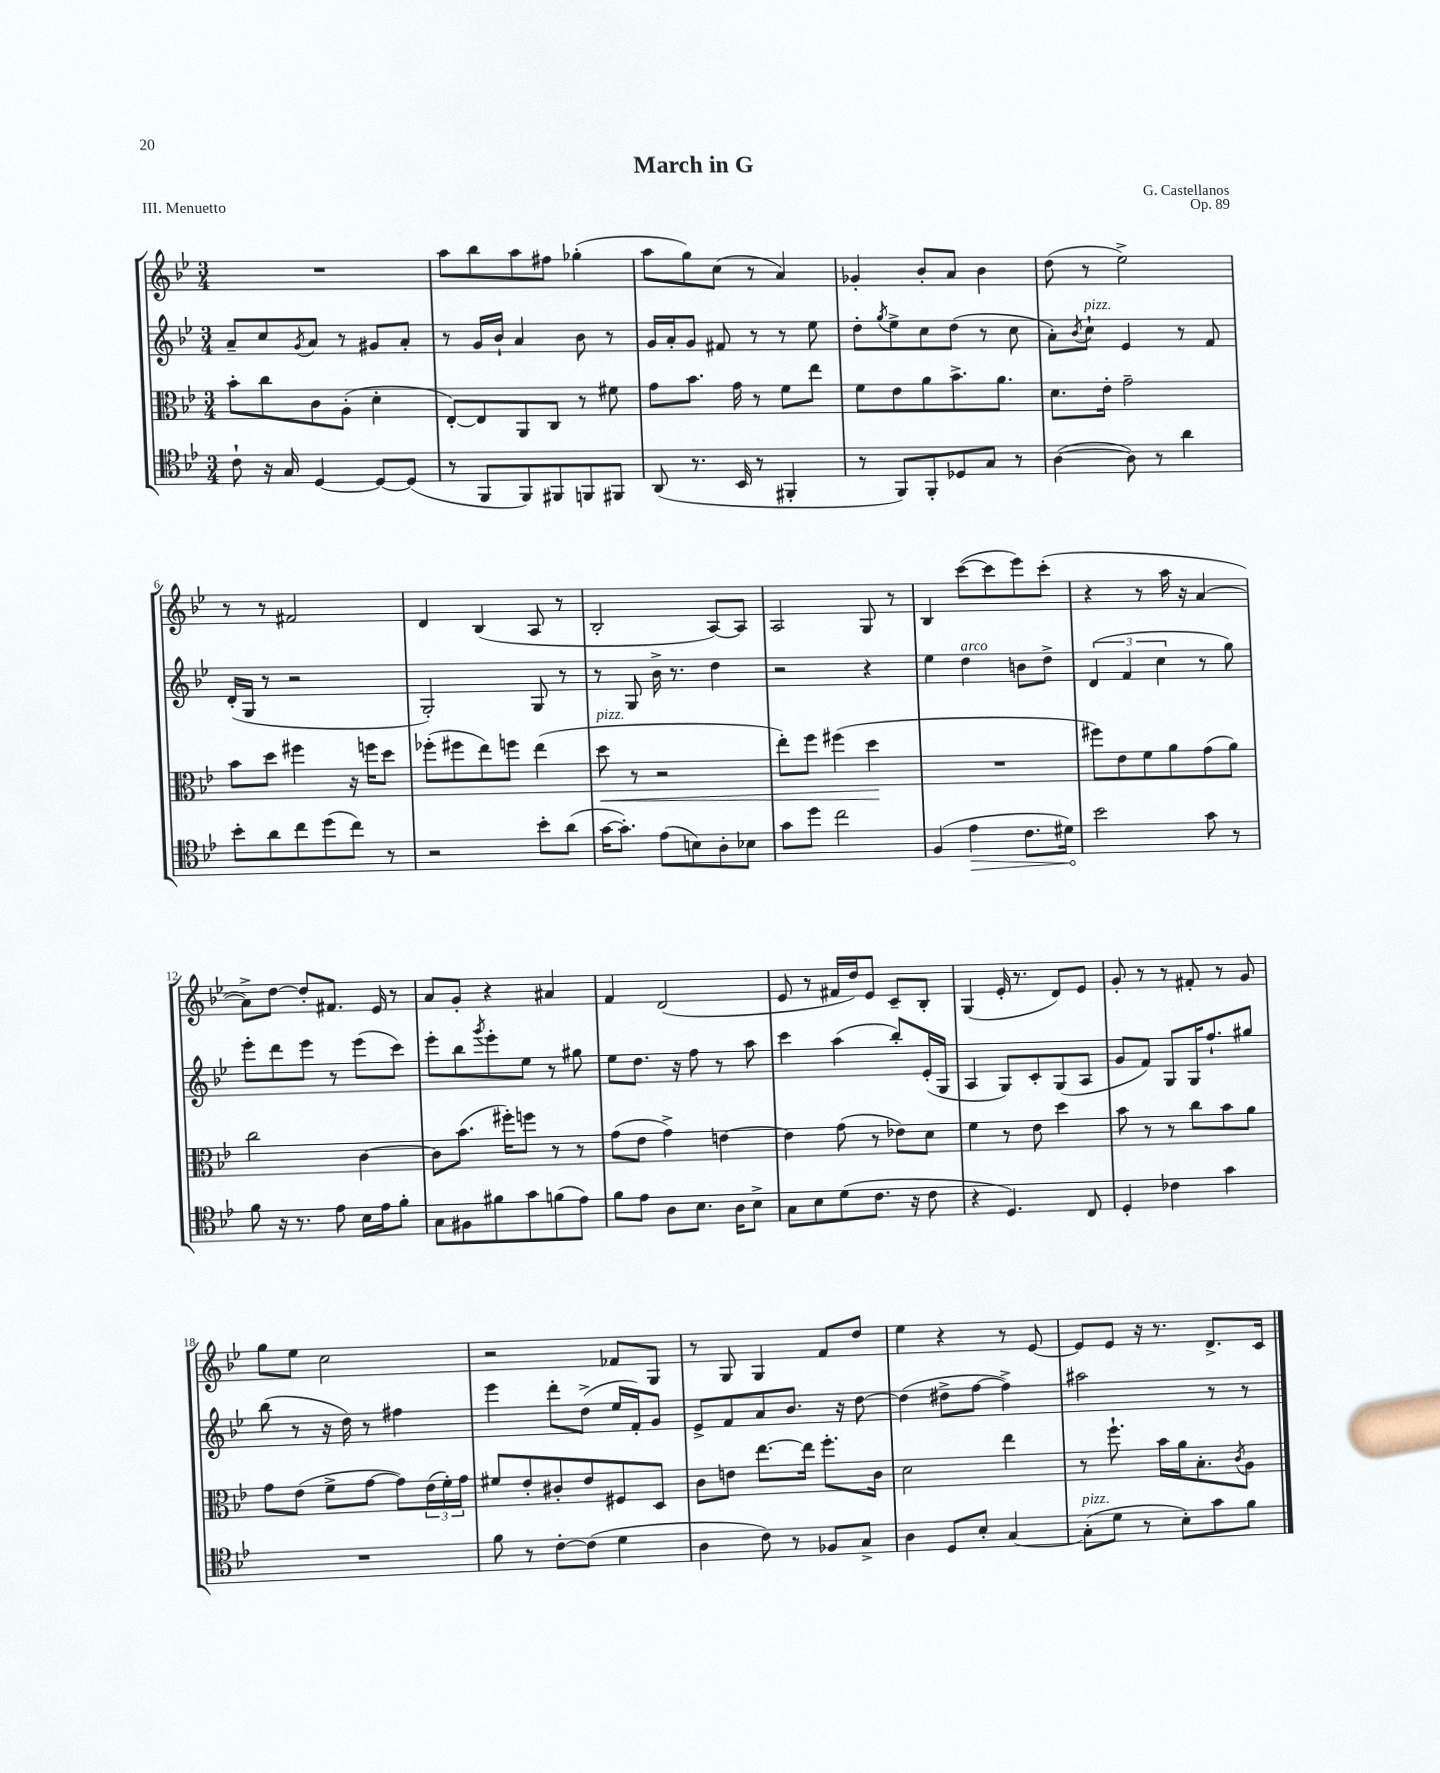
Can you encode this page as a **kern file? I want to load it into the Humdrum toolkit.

**kern	**kern	**kern	**kern
*staff4	*staff3	*staff2	*staff1
*clefC4	*clefC3	*clefG2	*clefG2
*k[b-e-]	*k[b-e-]	*k[b-e-]	*k[b-e-]
*M3/4	*M3/4	*M3/4	*M3/4
8c`\	8b-'\L	8a~/L	2.r
16r	8cc\	8cc/	.
16G/	.	.	.
.	.	8qg/	.
[4D/	8c\	8a/J	.
.	(8A'\J	8r	.
8D/_L	4d'\	8g#/L	.
(8D/]J	.	8a'/J	.
=	=	=	=
8r	[8E-'/L)	8r	8aa\L
8FF/L	8E-/]	16g/LL	8bb-\
.	.	16b-`/JJ	.
8FF/)	8AA/	4a/	8aa\
8FF#/	8C/J	.	8ff#\J
8FF/	8r	8b-\	(4gg-'\
8FF#/J	8f#\	8r	.
=	=	=	=
(8AA/	8g\L	16g/LL	8aa\L
.	.	16a'/J	.
8.r	8.b-\J	8g/J	8gg\)
.	.	8f#/	(8cc\J
16BB-/	16g\	.	.
8r	8r	8r	8r
4FF#'/	8f\L	8r	4a/)
.	8ee-\J	8ee-\	.
=	=	=	=
8r	8f\L	8dd'\L	4g-'/
.	.	8qgg/	.
8FF/L)	8e-\	8ee-^\	.
8FF'/	8a\	8cc\	8b-'/L
8D-/	8.b-^\	(8dd\J	8a/J
8G/J	.	8r	4b-\
.	8.a\J	.	.
8r	.	8cc\	.
=	=	=	=
([4A\	8.d\L	8a'\L)	(8dd\
.	.	8qb-/	.
.	.	8cc`\J	8r
.	16e-'\Jk	.	.
8A\])	2g~\	4e-/	2ee-^\)
8r	.	.	.
4a\	.	8r	.
.	.	8f/	.
=	=	=	=
8b-'\L	8b-\L	(16d'/LL	8r
.	.	16G/JJ	.
8a\	8dd\J	8r	8r
8cc\	4ff#\	2r	2f#/
(8dd\	.	.	.
8cc\J)	16r	.	.
.	16ff\LK	.	.
8r	8dd\J	.	.
=	=	=	=
2r	(8ff-'\L	2G'/)	4d/
.	8ff#\	.	.
.	8ee-\)	.	(4B-/
.	8ff\J	.	.
8b-'\L	(4ee-\	8G/	8A/
(8a\J	.	8r	8r
=	=	=	=
[16g\LK	8dd\	8r	2B-'/
8.g'\]J)	.	.	.
.	8r	8G/	.
(8e-\L	2r	16b-^\	.
.	.	8.r	.
8B\)	.	.	.
8A'\	.	4dd\	[8A/L)
8B-\J	.	.	8A/]J
=	=	=	=
8g\L	8ee-'\L)	2r	2A/
8dd\J	8ff\J	.	.
2cc\	(4ff#\	.	.
.	4dd\	4r	8G/
.	.	.	8r
=	=	=	=
(4F/	2.r	4ee-\	4B-/
4e-\	.	4dd\	([8ccc\L
.	.	.	8ccc\]
8.c\L	.	8b\L	8eee-\)
.	.	8dd^\J	(8ccc'\J
16d#\Jk)	.	.	.
=	=	=	=
2b-\	8ff#\L)	(6d/	4r
.	8e-\	.	.
.	.	6f/	.
.	8f\	.	8r
.	.	6cc\	.
.	8a\	.	16aa\
.	.	.	16r
8g\	(8g\	8r	[4a/
8r	8a\J)	8gg\)	.
=	=	=	=
8f\	2cc\	8eee-'\L	8a^\]L)
16r	.	8ddd\	[8dd\J
8.r	.	.	.
.	.	8eee-\J	8dd'/]L
8e-\	.	8r	8.f#/J
16B-\LL	[4c\	(8eee-\L	.
16e-\J	.	.	16e-/
8f'\J	.	8ccc\J)	8r
=	=	=	=
8G\L	8c\]L	8eee-'\L	8a/L
8F#\	(8.b-\J	8bb-\	8g'/J
.	.	8qggg/	.
8f#\	.	8eee-'\	4r
.	16ff#'\LK)	.	.
8g\	8ff\J	8ee-\J	.
(8f\	8r	8r	4a#/
8e-\J)	8r	8gg#\	.
=	=	=	=
8f\L	(8g\L	8ee-\L	4f/
8e-\J	8e-\J	8.dd\J	.
8A\L	4g^\)	.	(2d/
.	.	16r	.
8.B-\J	.	8ff\	.
.	[4e\	8r	.
16A\LK	.	.	.
8B-^\J	.	8aa\	.
=	=	=	=
8G\L	4e\]	4ccc\	8e-/
8B-\	.	.	8r
(8d\	(8g\	(4aa\	16f#/LL
.	.	.	16dd/J)
8.c\J	8r	.	8e-/J
.	8e-\L)	8bb-'/L)	8c~/L
16r	.	.	.
8c\	8d\J	(16e-'/L	8B-'/J
.	.	16G/JJ	.
=	=	=	=
4r	4f\	4A/	(4G/
4.D/)	8r	8G/L)	16e-'/
.	.	.	8.r
.	8e-\	8c'/	.
.	4dd\	(8G/	8d/L)
8C/	.	8A/J	8e-/J
=	=	=	=
4D'/	8b-\	8g/L	8g'/
.	8r	8f/J)	8r
4c-\	8r	8G/L	8r
.	8cc\L	16G/K	8f#'/
.	.	8.ff`/	.
4g\	8b-\	.	8r
.	8a\J	8gg#/J	8g/
=	=	=	=
2.r	8g\L	(8bb-\	8gg\L
.	(8e-\J	8r	8ee-\J
.	8f^\L	16r	2cc\
.	.	16dd\)	.
.	[8g\J	8r	.
.	8g\]L)	4ff#\	.
.	(24e-\L	.	.
.	24f'\)	.	.
.	24g\JJ	.	.
=	=	=	=
8f\	8f#/L	4eee-\	2r
8r	8e-'/	.	.
[8c'\L	8c#'/	8ddd'\L	.
(8c\]J	8e-/	(8dd^\J	.
4d\	8F#/	16ee-/LL	8f-/L
.	.	16f'/J)	.
.	8D/J	8g/J	8G/J
=	=	=	=
4A\	8c\L	8e-^/L	8r
.	8e\J	8f/	8G/
8c\)	[8.ee-\L	8a/	4G/
8r	.	8.b-/J	.
.	16ee-\]Jk	.	.
8F-/L	8.ff'\L	.	8f/L
.	.	16r	.
8G^/J	.	[8dd\	8dd/J
.	16c\Jk	.	.
=	=	=	=
4A\	2d\	(4dd\]	4ee-\
8D/L	.	8dd#^\L	4r
8B-'/J	.	[8ff\J	.
[4G/	4ee-\	4ff^\])	8r
.	.	.	[8e-/
=	=	=	=
(8G'\]L	8r	2aa#\	8e-/]L
8d\J	8.ff`\	.	8e-/J
8r	.	.	16r
.	16b-\LL	.	8.r
8B-'\L)	16a\J	.	.
.	8.B-'\	.	.
8g\	.	8r	8.d^/L
.	8qc/	.	.
8f\J	8A\J	8r	.
.	.	.	16c/Jk
==	==	==	==
*-	*-	*-	*-
